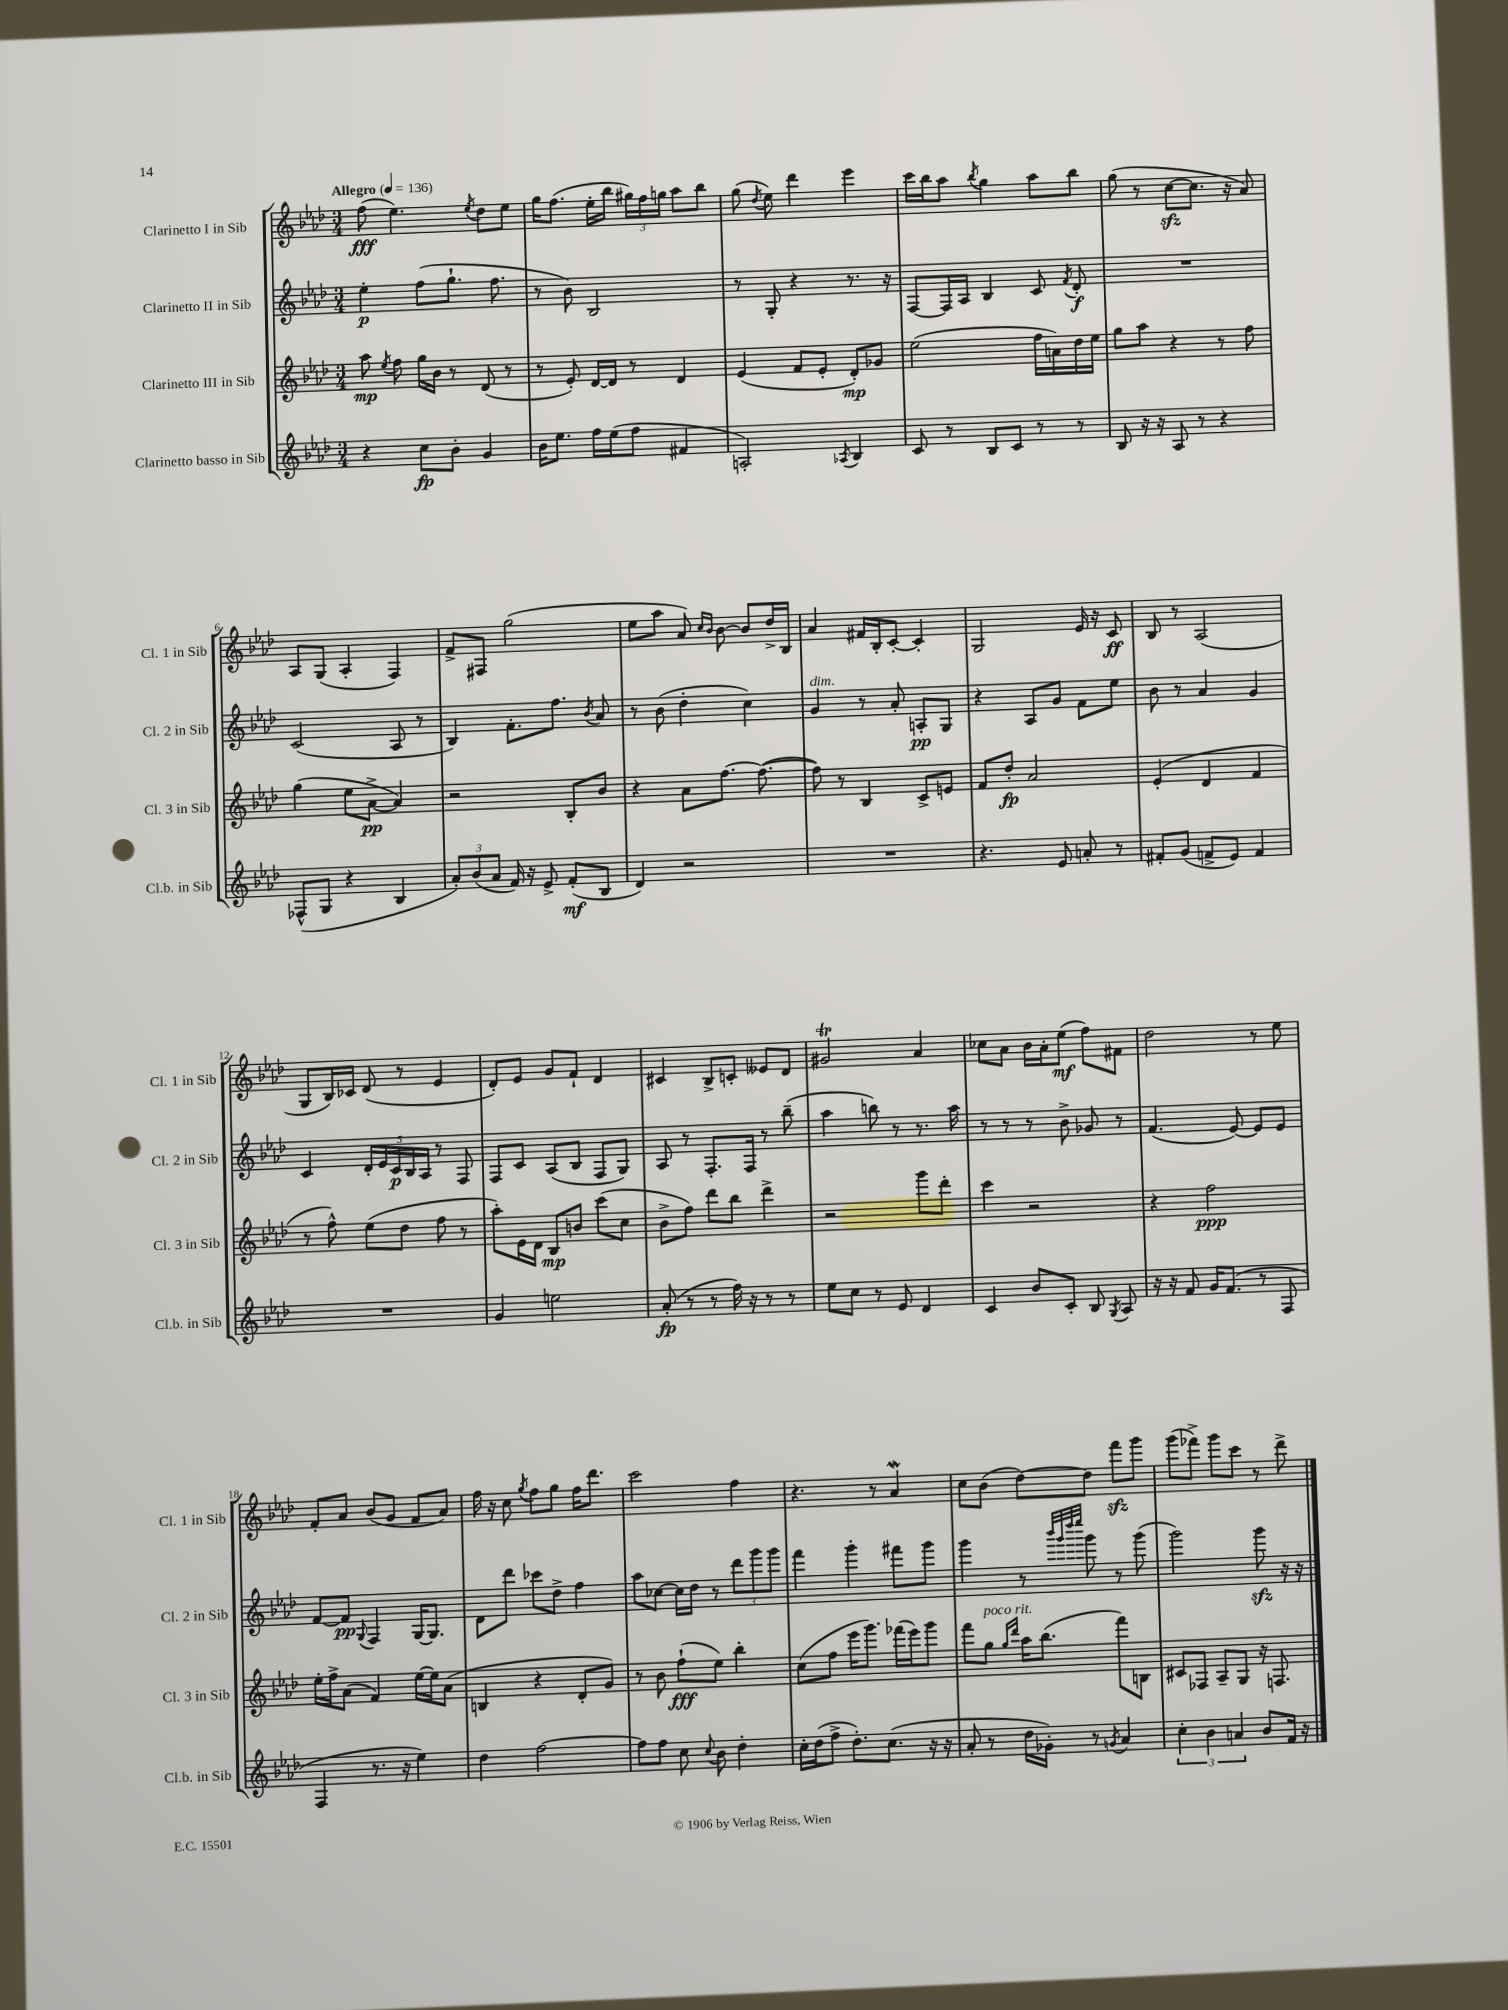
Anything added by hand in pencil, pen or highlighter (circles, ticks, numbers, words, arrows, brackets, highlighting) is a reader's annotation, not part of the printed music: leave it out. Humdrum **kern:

**kern	**dynam	**kern	**dynam	**kern	**dynam	**kern	**dynam
*part4	*part4	*part3	*part3	*part2	*part2	*part1	*part1
*staff4	*staff4	*staff3	*staff3	*staff2	*staff2	*staff1	*staff1
*I"Clarinetto basso in Sib	*	*I"Clarinetto III in Sib	*	*I"Clarinetto II in Sib	*	*I"Clarinetto I in Sib	*
*I'Cl.b. in Sib	*	*I'Cl. 3 in Sib	*	*I'Cl. 2 in Sib	*	*I'Cl. 1 in Sib	*
*clefG2	*	*clefG2	*	*clefG2	*	*clefG2	*
*k[b-e-a-d-]	*	*k[b-e-a-d-]	*	*k[b-e-a-d-]	*	*k[b-e-a-d-]	*
*M3/4	*	*M3/4	*	*M3/4	*	*M3/4	*
*MM136	*	*MM136	*	*MM136	*	*MM136	*
=1	=1	=1	=1	=1	=1	=1	=1
!	!	!	!	!	!	!LO:TX:a:B:t=Allegro	!
4r	.	8aa-\	mp	4ee-'\	p	(8ff\	fff
.	.	8qee-/	.	.	.	.	.
.	.	8ff\	.	.	.	4.ee-\)	.
8cc\L	fp	16gg\LL	.	(8ff\L	.	.	.
.	.	16b-\JJ	.	.	.	.	.
8b-'\J	.	8r	.	8.gg`\J	.	.	.
.	.	.	.	.	.	8qee-/	.
4g/	.	(8d-/	.	.	.	8dd-\L	.
.	.	.	.	8.ff\	.	.	.
.	.	8r	.	.	.	8ee-\J	.
=2	=2	=2	=2	=2	=2	=2	=2
16b-\KL	.	8r	.	8r	.	16gg\KL	.
8.ee-\J	.	.	.	.	.	(8.ff\J	.
.	.	8e-'/)	.	8b-\)	.	.	.
16ff\LL	.	[16d-/LL	.	2B-/	.	16ee-'\LL	.
(16ee-\J	.	16d-/JJ]	.	.	.	16bb-\JJ	.
8ff\J	.	8r	.	.	.	24gg#X\LL)	.
.	.	.	.	.	.	24ff\	.
.	.	.	.	.	.	24ggn\JJ	.
4f#X/	.	4d-/	.	.	.	8aa-\L	.
.	.	.	.	.	.	8bb-\J	.
=3	=3	=3	=3	=3	=3	=3	=3
2An'/)	.	(4e-/	.	8r	.	(8gg\	.
.	.	.	.	.	.	8qdd-/	.
.	.	.	.	8G'/	.	8ee-\)	.
.	.	8f/L	.	4r	.	4ddd-\	.
.	.	8e-'/J	.	.	.	.	.
8qA-X/	.	.	.	.	.	.	.
4B-/	.	8d-'/L)	mp	8.r	.	4eee-\	.
.	.	8g-X/J	.	.	.	.	.
.	.	.	.	16r	.	.	.
=4	=4	=4	=4	=4	=4	=4	=4
8c/	.	(2ee-\	.	[8F/L	.	16ccc\LL	.
.	.	.	.	.	.	16bb-\J	.
8r	.	.	.	16F/L]	.	8aa-\J	.
.	.	.	.	16A-/JJ	.	.	.
.	.	.	.	.	.	8qbb-/	.
8B-/L	.	.	.	4B-/	.	4gg\	.
8c/J	.	.	.	.	.	.	.
8r	.	16ff\LL	.	8c/	.	8aa-\L	.
.	.	16an\)	.	.	.	.	.
.	.	.	.	8qf/	.	.	.
8r	.	16dd-\	.	8d-'/	f	8bb-\J	.
.	.	16ee-\JJ	.	.	.	.	.
=5	=5	=5	=5	=5	=5	=5	=5
8B-/	.	8gg\L	.	2.r	.	(8gg\	.
16r	.	8aa-\J	.	.	.	8r	.
16r	.	.	.	.	.	.	.
8A-/	.	4r	.	.	.	[8cczz\L	.
8r	.	.	.	.	.	8.cc\J]	.
4r	.	8r	.	.	.	.	.
.	.	.	.	.	.	16r	.
.	.	8ff\	.	.	.	8a-/)	.
!!LO:LB:g=z
=6	=6	=6	=6	=6	=6	=6	=6
(8F-X^^/L	.	(4gg\	.	(2c/	.	8A-/L	.
8G/J	.	.	.	.	.	(8G/J	.
4r	.	8ee-\L	.	.	.	4A-'/	.
.	.	[8a-^\J	pp	.	.	.	.
4B-/	.	4a-/])	.	8A-/	.	4F/)	.
.	.	.	.	8r	.	.	.
=7	=7	=7	=7	=7	=7	=7	=7
12a-'/L)	.	2r	.	4B-/)	.	8f^/L	.
(12b-/	.	.	.	.	.	.	.
.	.	.	.	.	.	8F#X/J	.
12a-/J	.	.	.	.	.	.	.
16f/)	.	.	.	8.f'\L	.	(2gg\	.
16r	.	.	.	.	.	.	.
8e-^/	.	.	.	.	.	.	.
.	.	.	.	8.ff\J	.	.	.
(8f'/L	mf	8B-'/L	.	.	.	.	.
.	.	.	.	8qb-/	.	.	.
8B-/J	.	8b-/J	.	8a-/	.	.	.
=8	=8	=8	=8	=8	=8	=8	=8
4d-/)	.	4r	.	8r	.	8ee-\L	.
.	.	.	.	(8b-\	.	8aa-\J	.
2r	.	8a-\L	.	4dd-'\	.	8a-/)	.
.	.	.	.	.	.	16qqcc/LL	.
.	.	.	.	.	.	16qqb-/JJ	.
.	.	[8.ff\J	.	.	.	[8b-\	.
.	.	.	.	4cc\)	.	8b-/L]	.
.	.	(8.ff\_	.	.	.	.	.
.	.	.	.	.	.	16dd-^/L	.
.	.	.	.	.	.	16B-/JJ	.
=9	=9	=9	=9	=9	=9	=9	=9
!	!	!	!	!LO:TX:a:i:t=dim.	!	!	!
2.r	.	8ff\])	.	4g/	.	4a-/	.
.	.	8r	.	.	.	.	.
.	.	4B-/	.	8r	.	16f#X/LL	.
.	.	.	.	.	.	16B-'/J	.
.	.	.	.	8a-'/	.	[8c'/J	.
.	.	8c^/L	.	8An'/L	pp	4c'/]	.
.	.	8en/J	.	8G/J	.	.	.
=10	=10	=10	=10	=10	=10	=10	=10
4.r	.	8f/L	.	4r	.	2G/	.
.	.	8dd-'/J	fp	.	.	.	.
.	.	2a-/	.	8A-/L	.	.	.
8e-/	.	.	.	8g/J	.	.	.
8an'/	.	.	.	8f\L	.	16e-/	.
.	.	.	.	.	.	16r	.
8r	.	.	.	8ee-\J	.	8c/	ff
=11	=11	=11	=11	=11	=11	=11	=11
8f#X'/L	.	(4e-'/	.	8b-\	.	8B-/	.
(8g/J	.	.	.	8r	.	8r	.
8fn^/L	.	4d-/	.	4a-/	.	(2A-/	.
8e-/J)	.	.	.	.	.	.	.
4f/	.	4f/	.	4g/	.	.	.
!!LO:LB:g=z
=12	=12	=12	=12	=12	=12	=12	=12
2.r	.	8r	.	4c/	.	8G/L	.
.	.	8ff^^\)	.	.	.	16B-/L)	.
.	.	.	.	.	.	16c-X/JJ	.
.	.	(8ee-\L	.	20d-'/LL	.	(8d-/	.
.	.	.	.	20e-/	.	.	.
.	.	.	.	20c/	p	.	.
.	.	8dd-\J	.	.	.	8r	.
.	.	.	.	20B-/	.	.	.
.	.	.	.	20A-/JJ	.	.	.
.	.	8ff\	.	8r	.	4e-/	.
.	.	8r	.	8F/	.	.	.
=13	=13	=13	=13	=13	=13	=13	=13
4g/	.	8aa-'\L)	.	8F/L	.	8d-'/L)	.
.	.	16e-\L	.	8c/J	.	8e-/J	.
.	.	16d-\JJ	.	.	.	.	.
2een\	.	8B-/L	mp	(8A-/L	.	8g/L	.
.	.	8bn/J	.	8B-/J	.	8f`/J	.
.	.	(8ccc\L	.	8F/L	.	4d-/	.
.	.	8cc\J	.	8G/J)	.	.	.
=14	=14	=14	=14	=14	=14	=14	=14
(8a-'/	fp	8b-^\L	.	8A-/	.	4c#X/	.
8r	.	8ff\J)	.	8r	.	.	.
8r	.	8ddd-\L	.	8.F'/L	.	8B-^/L	.
16ff\)	.	8bb-\J	.	.	.	8cn'/J	.
16r	.	.	.	16F/Jk	.	.	.
8r	.	4ddd-^\	.	8r	.	8e--X/L	.
8r	.	.	.	(8bb-~\	.	8d-/J	.
=15	=15	=15	=15	=15	=15	=15	=15
8ee-\L	.	2r	.	4aa-\	.	2g#Xt/	.
8cc\J	.	.	.	.	.	.	.
8r	.	.	.	8bbn\)	.	.	.
8e-/	.	.	.	8r	.	.	.
4d-/	.	8ggg\L	.	8.r	.	4a-/	.
.	.	8ddd-'\J	.	.	.	.	.
.	.	.	.	16aa-\	.	.	.
=16	=16	=16	=16	=16	=16	=16	=16
4c/	.	4ccc\	.	8r	.	8cc-X\L	.
.	.	.	.	8r	.	8a-\J	.
8b-/L	.	2r	.	8r	.	16b-\LL	.
.	.	.	.	.	.	16a-'\J	.
8c'/J	.	.	.	8b-^\	.	(8ee-\J	mf
8B-/	.	.	.	8g-X/	.	8ff\L)	.
8qG/	.	.	.	.	.	.	.
8A-/	.	.	.	8r	.	8f#X\J	.
=17	=17	=17	=17	=17	=17	=17	=17
16r	.	4r	.	(4.f/	.	2dd-\	.
16r	.	.	.	.	.	.	.
8f/	.	.	.	.	.	.	.
16g/KL	.	2ff\	ppp	.	.	.	.
(8.f/J	.	.	.	.	.	.	.
.	.	.	.	[8e-/)	.	.	.
8r	.	.	.	8e-/L]	.	8r	.
8F/	.	.	.	8e-/J	.	8ee-\	.
!!LO:LB:g=z
=18	=18	=18	=18	=18	=18	=18	=18
4F/	.	16ee-'\LL	.	[8f/L	.	8f'/L	.
.	.	16ff^\J	.	.	.	.	.
.	.	(8a-\J	.	8f/J]	pp	8a-/J	.
.	.	.	.	8qqG/	.	.	.
8.r	.	4f/)	.	4F/	.	(8b-/L	.
.	.	.	.	.	.	8g/J	.
16r	.	.	.	.	.	.	.
4ee-\)	.	[16ee-\LL	.	[16G/KL	.	8f/L	.
.	.	16ee-\J]	.	8.G/J]	.	.	.
.	.	(8a-\J	.	.	.	8a-/J)	.
=19	=19	=19	=19	=19	=19	=19	=19
4dd-\	.	4Bn/	.	8d-\L	.	16ff\	.
.	.	.	.	.	.	16r	.
.	.	.	.	8ddd-\J	.	8cc\	.
.	.	.	.	.	.	8qgg/	.
[2ff\	.	4r	.	8ccc-X\L	.	8ff\L	.
.	.	.	.	8dd-^\J	.	8gg\J	.
.	.	8d-'/L	.	4ff\	.	16ff\KL	.
.	.	.	.	.	.	8.ddd-\J	.
.	.	8g/J)	.	.	.	.	.
=20	=20	=20	=20	=20	=20	=20	=20
8ff\L]	.	8r	.	8aa-\L	.	2ccc\	.
8ff\J	.	8b-\	.	[8cc-X\J	.	.	.
8cc\	.	(8ff`\L	fff	16cc-\LL]	.	.	.
.	.	.	.	16dd-\JJ	.	.	.
8qqcc/	.	.	.	.	.	.	.
8b-\	.	8ee-\J)	.	8r	.	.	.
4dd-'\	.	4bb-'\	.	12ddd-\L	.	4ff\	.
.	.	.	.	12ggg\	.	.	.
.	.	.	.	12ggg\J	.	.	.
=21	=21	=21	=21	=21	=21	=21	=21
16cc'\LL	.	(8cc\L	.	4fff\	.	4.r	.
(16dd-\J	.	.	.	.	.	.	.
8ff^\J	.	8ff\J	.	.	.	.	.
8.dd-'\L)	.	16eee-\KL	.	4ggg'\	.	.	.
.	.	8.ggg\J)	.	.	.	.	.
.	.	.	.	.	.	8r	.
(8.cc\J	.	.	.	.	.	.	.
.	.	(16fff-X\LL	.	8fff#X\L	.	4a-w/	.
.	.	16eee-\J)	.	.	.	.	.
16r	.	8ggg\J	.	8ggg\J	.	.	.
16r	.	.	.	.	.	.	.
=22	=22	=22	=22	=22	=22	=22	=22
8a-'/	.	8fff\L	.	4ggg\	.	8cc\L	.
!	!	!LO:TX:a:i:t=poco rit.	!	!	!	!	!
8r	.	8gg\J	.	.	.	(8b-\J	.
.	.	16qqgg/LL	.	.	.	.	.
.	.	16qqddd-/JJ	.	.	.	.	.
16dd-\LL	.	16aa-\KL	.	8r	.	[8dd-\L)	.
16g-X'\JJ)	.	(8.bb-\J	.	.	.	.	.
.	.	.	.	32qqbbb-/LLL	.	.	.
.	.	.	.	32qqggg/	.	.	.
.	.	.	.	32qqdddd-/	.	.	.
.	.	.	.	32qqeeee-/JJJ	.	.	.
8r	.	.	.	8ggg\	.	8dd-\J]	.
8qgn/	.	.	.	.	.	.	.
4a-/	.	8fff\L)	.	8r	.	8fffzz\L	.
.	.	8Bn\J	.	(8ggg\	.	8ggg\J	.
=23	=23	=23	=23	=23	=23	=23	=23
6cc'\	.	8c#X/L	.	2ggg\)	.	(8ggg\L	.
.	.	8F-X/J	.	.	.	8fff-X^\J)	.
6b-\	.	.	.	.	.	.	.
.	.	8A-~/L	.	.	.	8ggg\L	.
6an/	.	.	.	.	.	.	.
.	.	8G/J	.	.	.	8ccc\J	.
8b-/L	.	16r	.	8gggzz\	.	8r	.
.	.	8.Fn/	.	.	.	.	.
16f/Jk	.	.	.	16r	.	8ddd-^\	.
16r	.	.	.	16r	.	.	.
==	==	==	==	==	==	==	==
*-	*-	*-	*-	*-	*-	*-	*-
